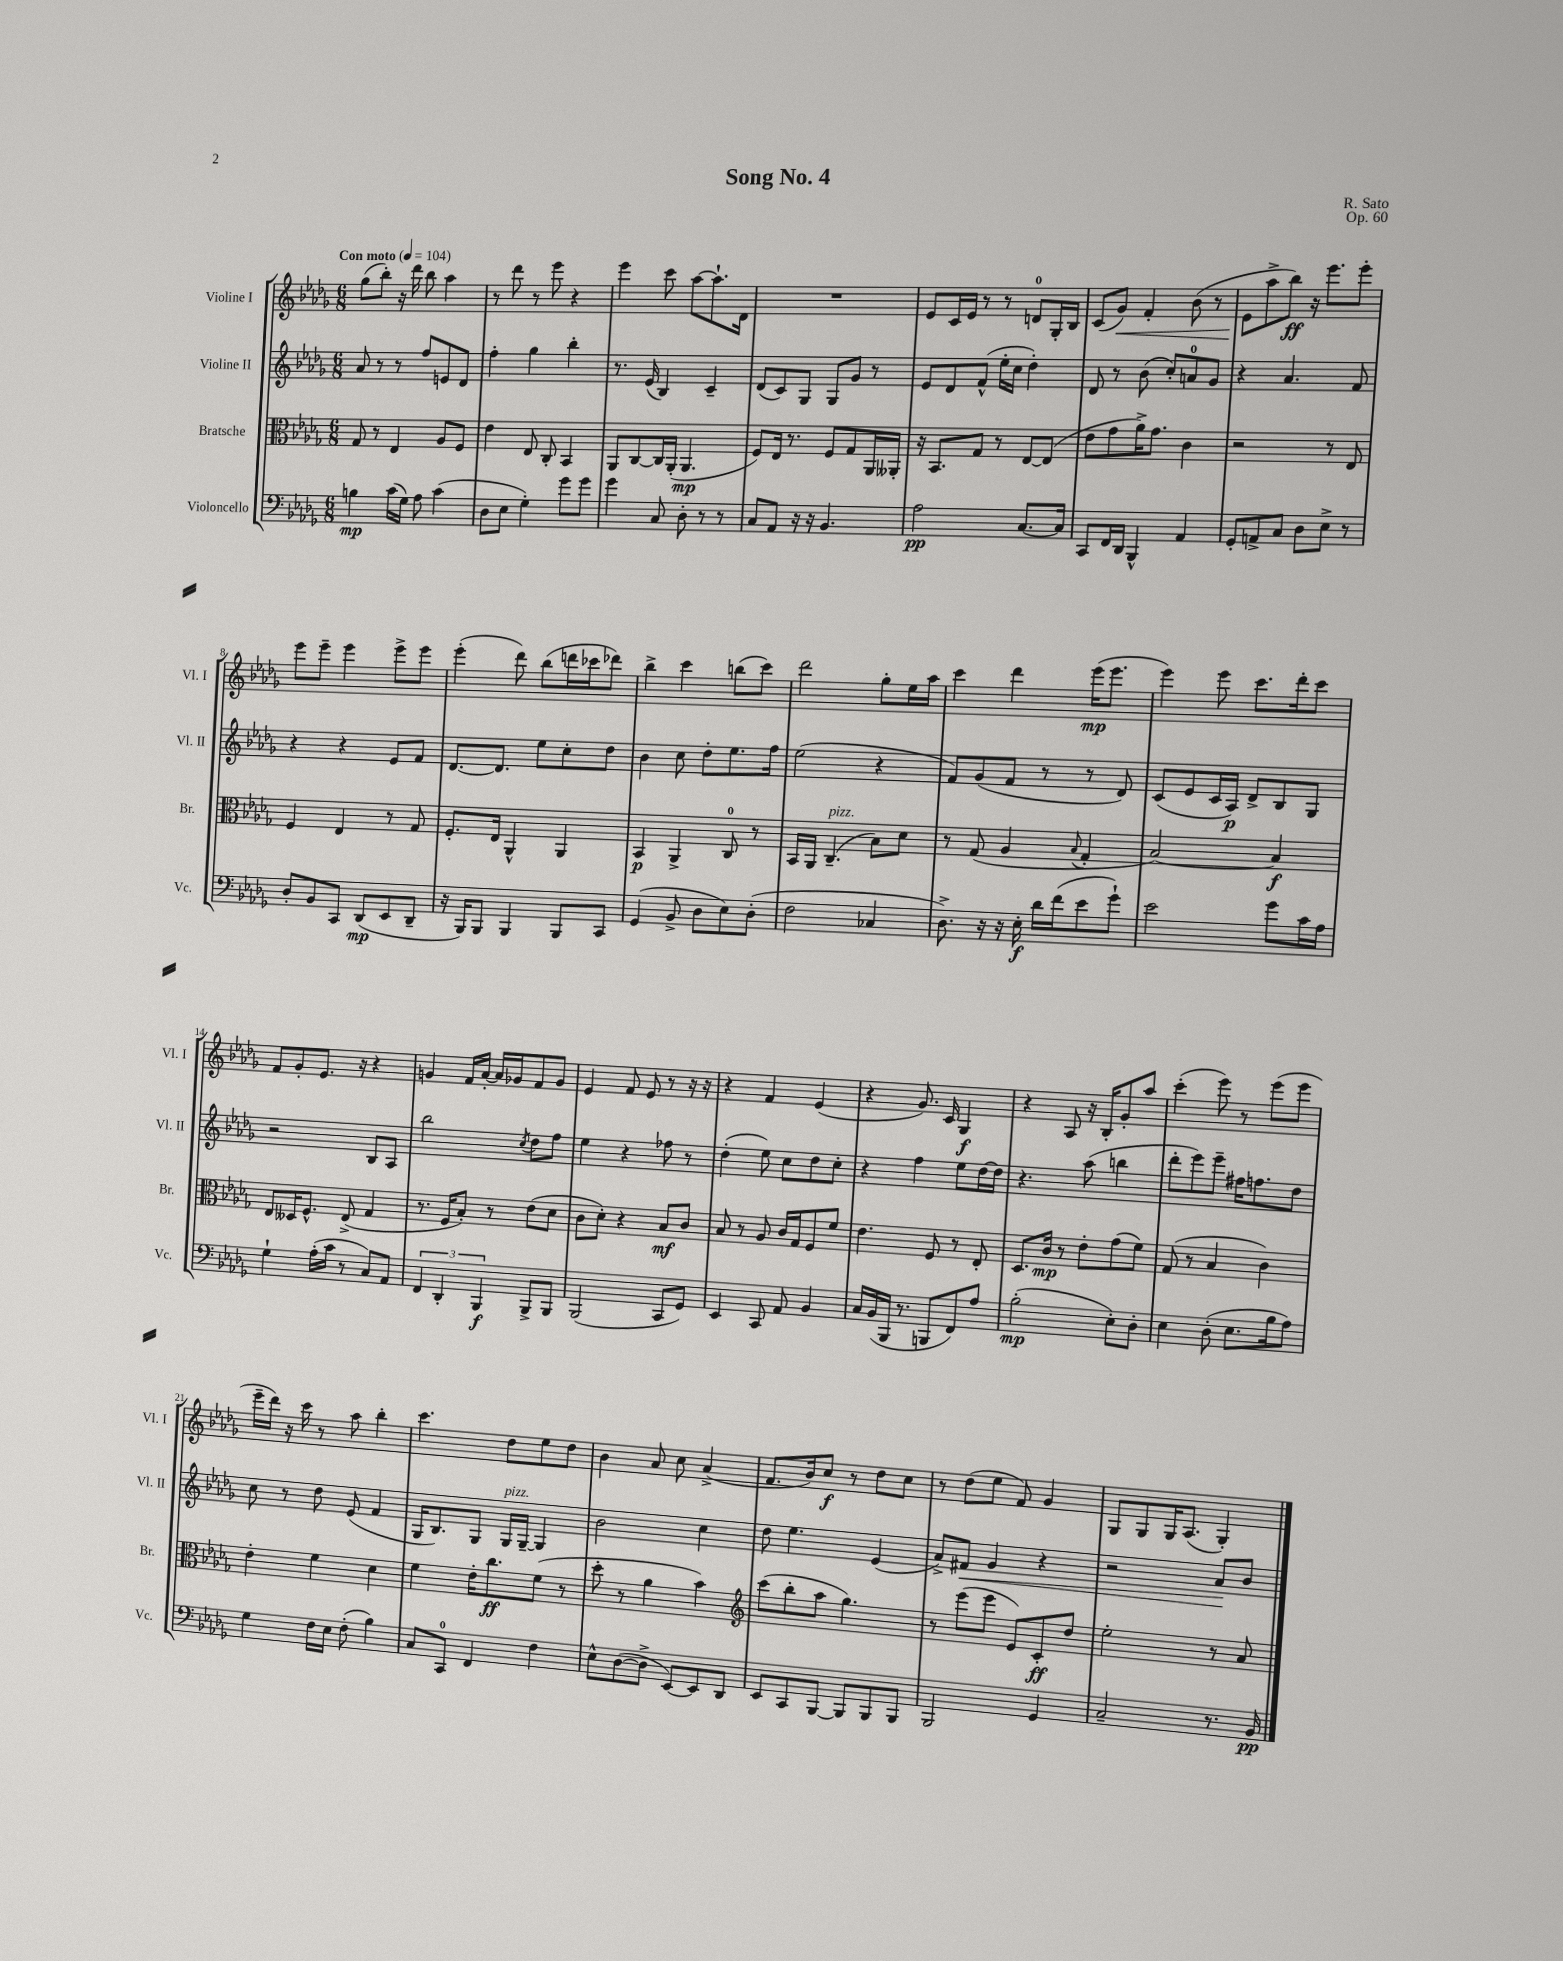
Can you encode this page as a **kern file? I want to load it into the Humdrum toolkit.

**kern	**kern	**kern	**kern
*staff4	*staff3	*staff2	*staff1
*clefF4	*clefC3	*clefG2	*clefG2
*k[b-e-a-d-g-]	*k[b-e-a-d-g-]	*k[b-e-a-d-g-]	*k[b-e-a-d-g-]
*M6/8	*M6/8	*M6/8	*M6/8
*MM104	*MM104	*MM104	*MM104
4B\	8G-/	8a-/	(8gg-\L
.	8r	8r	8bb-'\J)
(16c\LL	4E-/	8r	16r
16G-\JJ)	.	.	16ddd-\
8A-\	.	8ff/L	8bb-\
(4c\	8A-/L	8e/	4aa-\
.	8F/J	8d-/J	.
=	=	=	=
8D-\L	4e-\	4ff'\	8r
8E-\J	.	.	8ddd-\
4G-'\)	8E-/	4gg-\	8r
.	8C'/	.	8eee-\
8g-\L	4BB-/	4bb-'\	4r
8g-\J	.	.	.
=	=	=	=
4g-\	8AA-/L	8.r	4eee-\
.	[8C/	.	.
.	.	(16e-/	.
8C/	16C/]L	4B-/)	8ccc\
.	(16AA-'/JJ	.	.
8D-'\	4.AA-/	.	[8aa-\L
8r	.	4c~/	8.aa-`\]
8r	.	.	.
.	.	.	16d-\Jk
=	=	=	=
8C/L	8F/L)	(8d-/L	2.r
8AA-/J	16E-/Jk	8c/)	.
.	8.r	.	.
16r	.	8G-/J	.
16r	.	.	.
4.BB-/	8F/L	8G-/L	.
.	8G-/	8g-/J	.
.	16AA-/L	8r	.
.	16AA--'/JJ	.	.
=	=	=	=
2A-\	16r	8e-/L	8e-/L
.	8.BB-/L	.	.
.	.	8d-/	16c/L
.	.	.	16e-/JJ
.	8G-/J	(8f^^/J	8r
.	8r	16ee-'\LL	8r
.	.	16cc\JJ	.
[8.C/L	[8E-/L	4dd-'\)	8d/L
.	(8E-/]J	.	16G-'/L
16C/]Jk	.	.	16B-/JJ
=	=	=	=
8CC/L	8e-\L	8d-/	(8c/L
16FF/L	8g-\	8r	8g-/J)
16DD-/JJ	.	.	.
4BBB-^^/	16a-^\K)	(8b-\	4f'/
.	8.g-\J	.	.
.	.	8cc'/L)	.
4AA-/	4c\	8a/	(8b-\
.	.	8g-/J	8r
=	=	=	=
8GG-'/L	2r	4r	8e-\L
8AA^/	.	.	8aa-^\
8C/J	.	4.a-/	8bb-\J)
8D-\L	.	.	16r
.	.	.	8.eee-\L
8E-^\J	8r	.	.
8r	8E-/	8f/	8eee-'\J
=	=	=	=
8D-'/L	4F/	4r	8eee-\L
8BB-/	.	.	8eee-~\J
8CC/J	4E-/	4r	4eee-\
(8DD-/L	.	.	.
8EE-/	8r	8e-/L	8eee-^\L
8DD-~/J	8G-/	8f/J	8eee-\J
=	=	=	=
16r	8.F'/L	[8.d-/L	(4eee-'\
16BBB-/LK)	.	.	.
8BBB-/J	.	.	.
.	16E-/Jk	8.d-/]J	.
4BBB-/	4AA-^^/	.	8ddd-\)
.	.	8ee-\L	(8bb-\L
8BBB-/L	4AA-/	8cc'\	16ddd\L
.	.	.	16ccc-\J
8CC/J	.	8dd-\J	8ddd-\J)
=	=	=	=
(4GG-/	4BB-/	4b-\	4bb-^\
8BB-^/	4AA-^/	8cc\	4ccc\
8D-\L	.	8dd-'\L	.
8E-\)	8C/	8.ee-\	(8bb\L
(8D-'\J	8r	.	8ccc\J)
.	.	16ff\Jk	.
=	=	=	=
2F\	16BB-/LL	(2ee-\	2ddd-\
.	16AA-/JJ	.	.
.	(4.C~/	.	.
4C-/	8B-\L)	4r	8gg-'\L
.	8d-\J	.	16ee-\L
.	.	.	16aa-\JJ
=	=	=	=
8.D-^\)	8r	8f/L)	4ccc\
.	(8G-/	(8g-/	.
16r	.	.	.
16r	4A-/	8f/J	4ddd-\
16E-'\	.	.	.
16d-\LL	.	8r	.
(16f\J	.	.	.
.	8qqB-/	.	.
8e-\	4G-'/	8r	(16eee-\LK
.	.	.	8.eee-\J
8g-`\J)	.	8d-/)	.
=	=	=	=
2e-\	[2B-/)	(8c/L	4eee-\)
.	.	8e-/	.
.	.	16c/L	8eee-\
.	.	16A-/JJ)	.
.	.	8d-^/L	8.ccc\L
8g-\L	4B-/]	8B-/	.
.	.	.	16ddd-'\k
16c\L	.	8G-/J	8ccc\J
16A-\JJ	.	.	.
=	=	=	=
4G-`\	8E-/L	2r	8f/L
.	16D--/K	.	8g-'/
.	8.F^^/J	.	.
(16A-'\LL	.	.	8.e-/J
16c\JJ	.	.	.
8r	(8E-^/	.	.
.	.	.	16r
8C/L)	4G-/	8B-/L	4r
8AA-/J	.	8A-/J	.
=	=	=	=
6FF/	8.r	2bb-\	4g/
6DD-'/	.	.	.
.	16F/LK	.	.
.	8B-'/J)	.	16f/LL
.	.	.	[16a-'/JJ
6BBB-/	.	.	.
.	8r	.	16a-/]LL
.	.	.	16g-/J
.	.	8qcc/	.
8BBB-^/L	(8e-\L	8dd-\L	8f/
8BBB-/J	8d-\J	8ff\J	8g-/J
=	=	=	=
(2BBB-/	8c\L	4ee-\	4e-/
.	8d-'\J)	.	.
.	4r	4r	8f/
.	.	.	8e-/
8CC/L	8B-/L	8ff-\	8r
8GG-/J)	8c/J	8r	16r
.	.	.	16r
=	=	=	=
4EE-/	8B-/	(4dd-'\	4r
.	8r	.	.
8CC/	8A-/	8ee-\)	4f/
8AA-/	16c/LL	8cc\L	.
.	16G-/J	.	.
4BB-/	8F/	8dd-\	(4e-/
.	8f/J	8cc'\J	.
=	=	=	=
16C/LL	4.e-\	4r	4r
(16BB-/	.	.	.
16BBB-/JJ	.	.	.
8.r	.	.	.
.	.	4ff\	8.g-/)
8BBB/L	8F/	.	.
.	.	.	16c/
8FF/)	8r	8ee-\L	4G-/
8A-/J	8E-'/	[16dd-\L	.
.	.	16dd-\]JJ	.
=	=	=	=
(2B-'\	8.D-/L	4.r	4r
.	16c/Jk	.	.
.	8r	.	8A-/
.	8e-'\L	(8aa-\	16r
.	.	.	16B-'/LK
8E-'\L)	(8g-\	4bb\	8g-'/
8D-'\J	8f\J)	.	8aa-/J
=	=	=	=
4E-\	(8G-/	8ddd-'\L	(4ccc'\
.	8r	8eee-\)	.
(8D-'\	4B-/	8eee-~\J	8eee-\)
8.E-\L	.	16ff#\LK	8r
.	.	8.ff\	.
.	4c\)	.	(8eee-\L
16B-\k	.	.	.
8A-\J)	.	8dd-\J	8eee-\J
=	=	=	=
4G-\	4e-'\	8cc\	16eee-~\LL
.	.	.	16ddd-\JJ)
.	.	8r	16r
.	.	.	16ccc\
16F\LL	4f\	8dd-\	8r
16E-\JJ	.	.	.
(8F'\	.	(8e-/	8aa-\
4B-\)	4d-\	4f/	4bb-'\
=	=	=	=
8C/L	4f\	16G-/LK	4.ccc\
.	.	8.B-/)	.
8CC/J	.	.	.
4FF/	16e-'\LK	8G-/J	.
.	8.cc\	.	.
.	.	16G-/LL	8dd-\L
.	.	[16G-~/JJ	.
4F\	(8f\J	4G-/]	8ee-\
.	8r	.	8dd-\J
=	=	=	=
8E-^^\L	8dd-'\	2b-\	4b-\
([8D-\	8r	.	.
8D-^\]J	4a-\	.	8a-/
[8EE-/L)	.	.	8cc\
8EE-/]	4b-\)	4cc\	(4a-^/
8DD-/J	.	.	.
=	=	=	=
*	*clefG2	*	*
8EE-/L	(8ccc\L	8dd-\	8.f/L
8CC/	8bb-'\	4.ee-\	.
.	.	.	16b-/k)
[8BBB-/J	8aa-\J	.	8cc/J
8BBB-/]L	4.gg-\)	.	8r
8BBB-/	.	(4e-/	8dd-\L
8BBB-/J	.	.	8cc\J
=	=	=	=
2BBB-/	8r	8a-^/L)	8r
.	(8eee-\L	8f#/J	(8dd-\L
.	8eee-\J	4g-/	8ee-\J
.	8e-/L)	.	8f/)
4GG-/	8c'/	4r	4g-/
.	8dd-/J	.	.
=	=	=	=
2C~/	2ee-'\	2r	8G-/L
.	.	.	8G-/
.	.	.	16G-/K
.	.	.	(8.A-/J
8.r	8r	8a-/L	4G-'/)
.	8a-/	8b-/J	.
16BB-/	.	.	.
==	==	==	==
*-	*-	*-	*-
